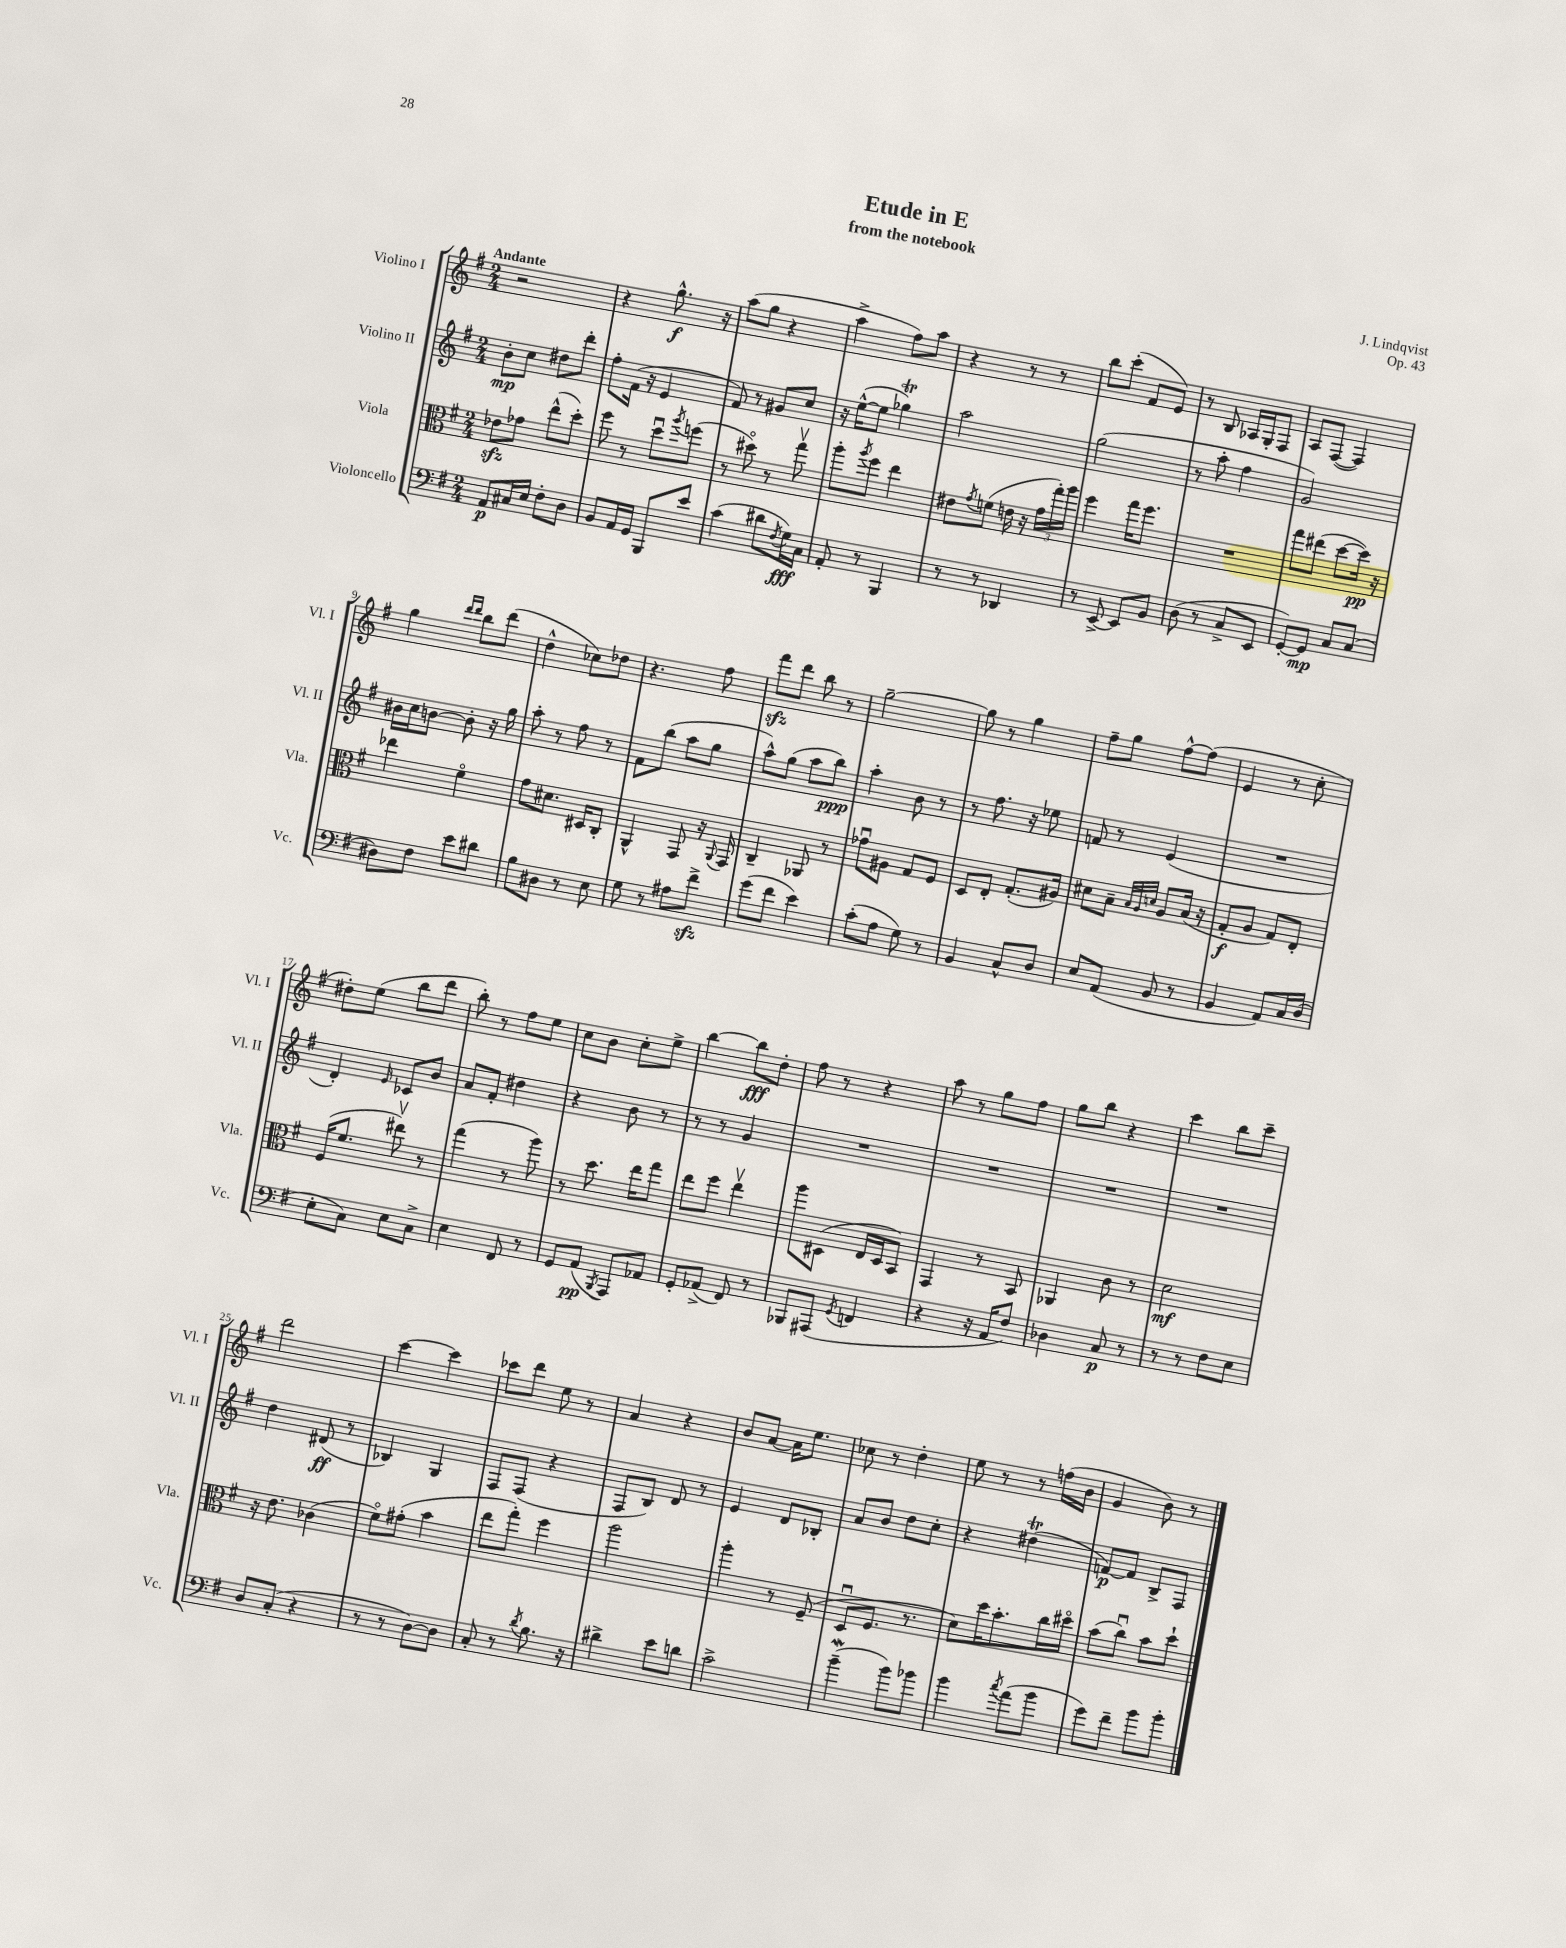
\header { title = "Etude in E" composer = "J. Lindqvist" subtitle = "from the notebook" opus = "Op. 43" }
<<
\new StaffGroup <<
\new Staff = "s0" \with { instrumentName = "Violino I" shortInstrumentName = "Vl. I" } {
    \clef treble \key g \major \numericTimeSignature \time 2/4 \tempo "Andante"
    r2 |
    r4 g''8.-^\f r16 |
    a''8( g''8 r4 |
    a''4-> fis''8) a''8 |
    r4 r8 r8 |
    b''8 c'''8-.( fis'8 e'8) |
    r8 b8 aes16 g16-. fis8 |
    a8 fis8~( fis4) |
    g''4 \grace { d'''16 d'''16 } b''8 d'''8( |
    d''4-^ ces''8) des''8 |
    r4. fis''8 |
    fis'''8\sfz d'''8 b''8 r8 |
    g''2~-- |
    g''8 r8 g''4 |
    fis''8-- g''8 fis''8~-^ fis''8( |
    e'4 r8 c''8-. |
    dis''8-.) e''8( b''8 d'''8 |
    b''8-.) r8 fis''8 e''8 |
    c''8 b'8 c''8-. e''8-> |
    b''4~ b''8\fff d''8-. |
    fis''8 r8 r4 |
    a''8 r8 g''8 fis''8 |
    g''8 b''8 r4 |
    c'''4 b''8 c'''8-- |
    d'''2 |
    c'''4~ c'''4 |
    ces'''8 d'''8 e''8 r8 |
    a'4 r4 |
    b'8 a'8~ a'16 e''8. |
    ces''8 r8 d''4-. |
    e''8 r8 r8 f''16( b'16 |
    g'4 b'8) r8 \bar "|." |
}
\new Staff = "s1" \with { instrumentName = "Violino II" shortInstrumentName = "Vl. II" } {
    \clef treble \key g \major \numericTimeSignature \time 2/4
    b'8-.\mp c''8 dis''8 d'''8-. |
    fis''8-. fis'16( r16 e'4 |
    fis'8) r8 gis'8 c''8 |
    r16 e''16~-^( e''8 ges''4\trill) |
    a''2 |
    g''2( |
    r8 a''8-. fis''4 |
    g'2) |
    bis'16 c''16 b'8~ b'8-. r16 g''16 |
    a''8-. r8 fis''8 r8 |
    fis'8 b''8( a''8 g''8 |
    a''8-^) g''8( a''8 b''8\ppp) |
    a''4-. b'8 r8 |
    r8 fis''8. r16 ees''8 |
    f'8 r8 e'4( |
    R2 |
    d'4-.) \grace { e'16 } ces'8 b'8 |
    a'8 fis'8-. dis''4 |
    r4 b'8 r8 |
    r8 r8 g'4 |
    R2 |
    R2 |
    R2 |
    R2 |
    d''4 dis'8\ff( r8 |
    bes4) g4 |
    fis8 fis8( r4 |
    fis8 b8) d'8 r8 |
    e'4 d'8 bes8-. |
    a'8 b'8 d''8 c''8-. |
    r4 dis''4\trill( |
    f'8~\p) f'8 b8-> fis8 \bar "|." |
}
\new Staff = "s2" \with { instrumentName = "Viola" shortInstrumentName = "Vla." } {
    \clef alto \key g \major \numericTimeSignature \time 2/4
    ees'8\sfz ges'8 e''8-^( d''8-.) |
    fis''8 r8 d''8\downbow \acciaccatura { a''8 } f''8( |
    r8 dis''8\flageolet) r8 g''8\upbow |
    a''8-. \acciaccatura { a''8 } fis''8 e''4 |
    eis'8 \acciaccatura { g'8 } f'8( e'16 r16 \tuplet 3/2 { g'16 g''16-.) a''16 } |
    fis''4 g''16 fis''8. |
    R2 |
    g''8 eis''8( d''8~ d''16\pp) r16 |
    ees''4 fis'4\flageolet |
    g'8 dis'8. dis16 c8-. |
    a,4-^ g,8 r16 \appoggiatura { a,8 } g,16 |
    c4-- aes,8 r8 |
    ges'8\downbow ais8 g8 fis8 |
    d8 e8-. g8.-.( ais16) |
    dis'8 b8-- \grace { b32 a32 d'32 } a8 b16( r16 |
    g8-.\f a8 g8) e8-. |
    fis16( fis'8. eis''8\upbow) r8 |
    g''4( r8 a''8) |
    r8 d''8. e''16 g''8 |
    e''8 fis''8 e''4\upbow |
    a''8 dis8( e16 dis16 b,8) |
    g,4 r8 b,8 |
    aes,4 c'8 r8 |
    d'2\mf |
    r16 e'8. ces'4( |
    fis'8\flageolet) gis'8-.( b'4 |
    e''8 g''8-.) fis''4 |
    a''2 |
    a''4-. r8 fis8--( |
    d8\downbow fis8. r8. |
    d'8) d''16 b'8.-. c''16 dis''16\flageolet |
    b'8( c''8\downbow) b'8 d''8-! \bar "|." |
}
\new Staff = "s3" \with { instrumentName = "Violoncello" shortInstrumentName = "Vc." } {
    \clef bass \key g \major \numericTimeSignature \time 2/4
    a,8\p cis16 e16 fis8-. d8 |
    b,8 a,16 g,16 b,,8 e'8 |
    c'4( dis'8 \acciaccatura { fis8 } g16\fff) c16 |
    a,8-. r8 b,,4 |
    r8 r8 des,4 |
    r8 e,8~-> e,8 b,8 |
    d8( r8 c8-> e,8 |
    g,8~-.) g,8\mp c8 c8( |
    dis8) fis8 e'8 dis'8 |
    b8 dis8 r8 e8 |
    g8 r8 ais8 fis'8->\sfz |
    g'8( fis'8 e'4) |
    c'8-.( a8 g8) r8 |
    b,4 c8-^ d8 |
    e8 a,8( b,8 r8 |
    b,4 a,8) c16 d16( |
    e8-. c8) e8 c8-> |
    e4 fis,8 r8 |
    g,8 a,8\pp( \acciaccatura { b,,8 } a,,8) aes,8 |
    g,8-. aes,8->( fis,8) r8 |
    bes,,8 ais,,8( \acciaccatura { g,8 } f,4 |
    r4 r16 a,16 fis8) |
    des4 c8\p r8 |
    r8 r8 fis8 e8 |
    d8 c8-.( r4 |
    r8 r8 d8~) d8 |
    c8-. r8 \acciaccatura { d'8 } b8. r16 |
    dis'4-> e'8 d'8 |
    c'2-> |
    b'4--\mordent( b'8) bes'8 |
    b'4 \acciaccatura { c''8 } a'8( b'8 |
    g'8) fis'8-- b'8 b'8-. \bar "|." |
}
>>
>>
